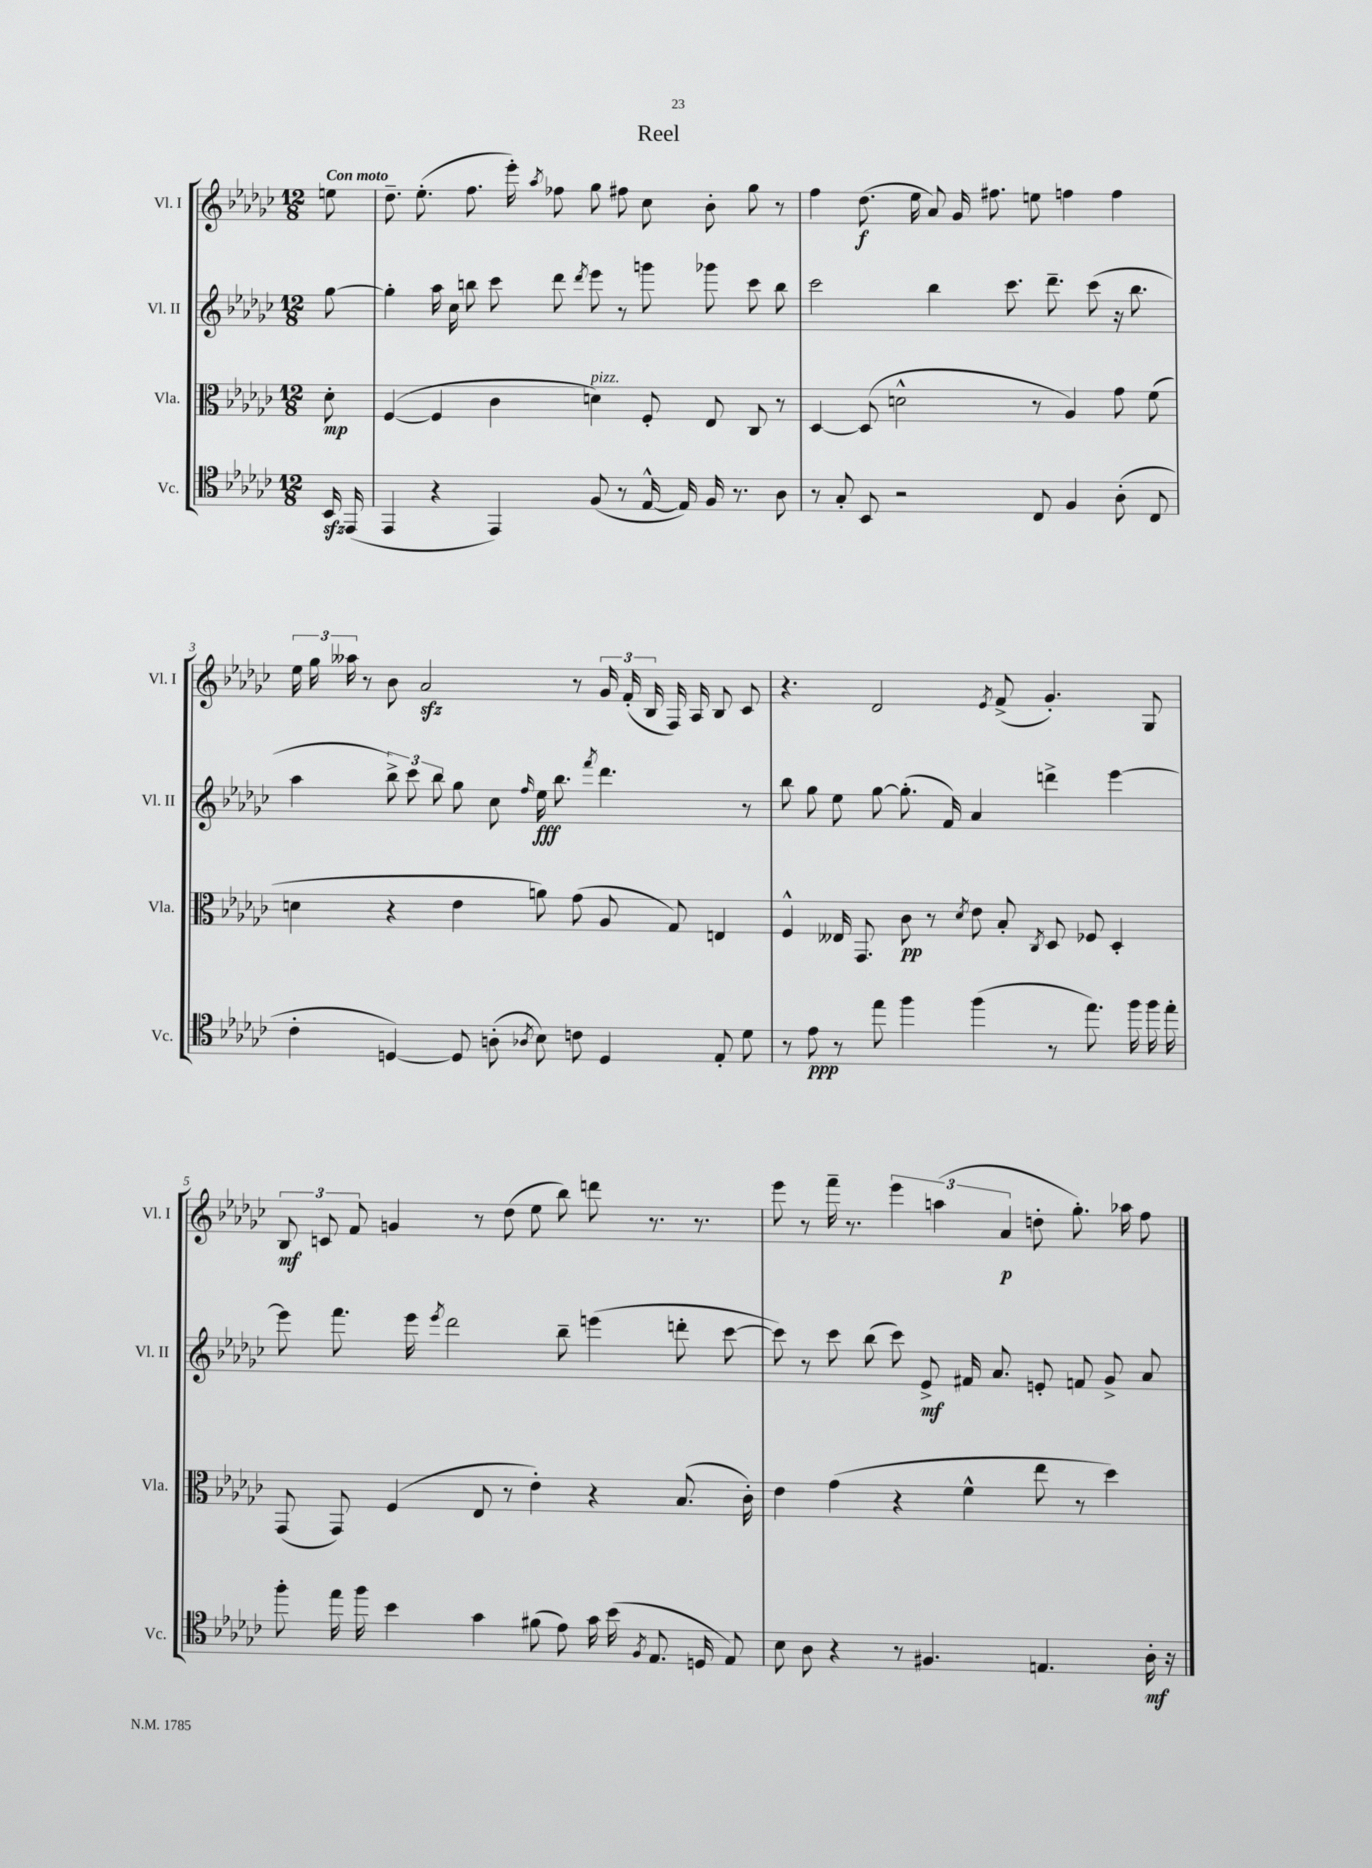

**kern	**kern	**kern	**kern
*staff4	*staff3	*staff2	*staff1
*clefC4	*clefC3	*clefG2	*clefG2
*k[b-e-a-d-g-c-]	*k[b-e-a-d-g-c-]	*k[b-e-a-d-g-c-]	*k[b-e-a-d-g-c-]
*M12/8	*M12/8	*M12/8	*M12/8
16BB-	8d-'	[8gg-	8ee
(16EE-	.	.	.
=	=	=	=
4EE-	([4F	4gg-']	8.dd-~
.	.	.	(8.ee-'
4r	4F]	16aa-	.
.	.	16cc-	.
.	.	8bb	8.ff
4EE-)	4c-	8ccc-	.
.	.	.	16eee-')
.	.	.	8qaa-
.	.	8ddd-	8ff-
.	.	8qddd-	.
(8F	4d)	8eee-	8gg-
8r	.	8r	8ff#
[16E-^^	8F'	8ggg	8cc-
16E-])	.	.	.
16F	8E-	8ggg-	8b-'
8.r	.	.	.
.	8C-	8ccc-	8gg-
8A-	8r	8bb	8r
=	=	=	=
8r	[4D-	2ccc-	4ff
8G-'	.	.	.
8BB-	(8D-]	.	(8.dd-
2r	2d^^	.	.
.	.	.	16ee-
.	.	4bb-	8a-)
.	.	.	16g-
.	.	.	8.ff#
.	.	8.ccc-	.
8C-	8r	.	8ee
.	.	8.ddd-~	.
4F	4A-)	.	4ff
.	.	(8ccc-	.
(8A-'	8g-	16r	4ff
.	.	8.bb-	.
8C-	(8f	.	.
=	=	=	=
4c-'	4d	4aa-	24ee-
.	.	.	24gg-
.	.	.	24aa--
.	.	.	8r
[4D)	4r	12bb-^)	8b-
.	.	12ccc-	.
.	.	.	2a-
.	.	12bb-	.
8D]	4e-	8gg-	.
(8A'	.	8cc-	.
8qA-	.	16qqff	.
8B-)	8a)	16ee-	.
.	.	8.bb-	.
8c	(8g-	.	8r
.	.	8qfff	.
4D	8A-	4.ddd-	24g-
.	.	.	(24f'
.	.	.	24B-
.	8G-)	.	16F)
.	.	.	16A-
8E-'	4E	.	8B-
8d-	.	8r	8c-
=	=	=	=
8r	4F^^	8bb-	4.r
8e-	.	8gg-	.
8r	16E--	8ee-	.
.	8.GG-	.	.
8ee-	.	[8gg-	2d-
4ff	8c-	(8.gg-']	.
.	8r	.	.
.	.	16f)	.
.	8qd-	.	.
(4ff	8e-	4a-	.
.	.	.	8qe-
.	8B-'	.	(8f^
.	8qC-	.	.
8r	8D-	4ddd^	4.g-')
8.ee-)	8F-	.	.
.	4D-'	[4eee-	.
16ff	.	.	.
16ff	.	.	8G-
16ee-'	.	.	.
=	=	=	=
8ff'	(8GG-	8eee-]	12B-
.	.	.	12c
16ee-	8GG-)	8.fff	.
.	.	.	12f
16ff	.	.	.
4b-	(4F	.	4g
.	.	16eee-	.
.	.	8qeee-	.
.	.	2ddd-	.
4g-	8E-	.	8r
.	8r	.	(8dd-
(8f#	4e-')	.	8ee-
8e-)	.	8bb-~	8bb-)
16g-	4r	(4eee	8ddd
(16b-	.	.	.
8qF	.	.	.
8.E-	.	.	8.r
.	(8.B-	8ddd'	.
16D	.	.	8.r
8E-)	.	[8ccc-	.
.	16c-')	.	.
=	=	=	=
8B-	4e-	8ccc-])	8eee-
8A-	.	8r	8r
4r	(4g-	8ccc-	16fff~
.	.	.	8.r
.	.	(8bb-	.
8r	4r	8ccc-)	6eee-
4.F#	.	8e-^	.
.	.	.	(6aa
.	4f^^	16f#	.
.	.	8.a-	.
.	.	.	6a-
4.E	8ee-	8e'	8dd'
.	8r	8f	8.gg-')
.	4dd-)	8g-^	.
.	.	.	16aa-
16A-'	.	8a-	8ff
16r	.	.	.
==	==	==	==
*-	*-	*-	*-
